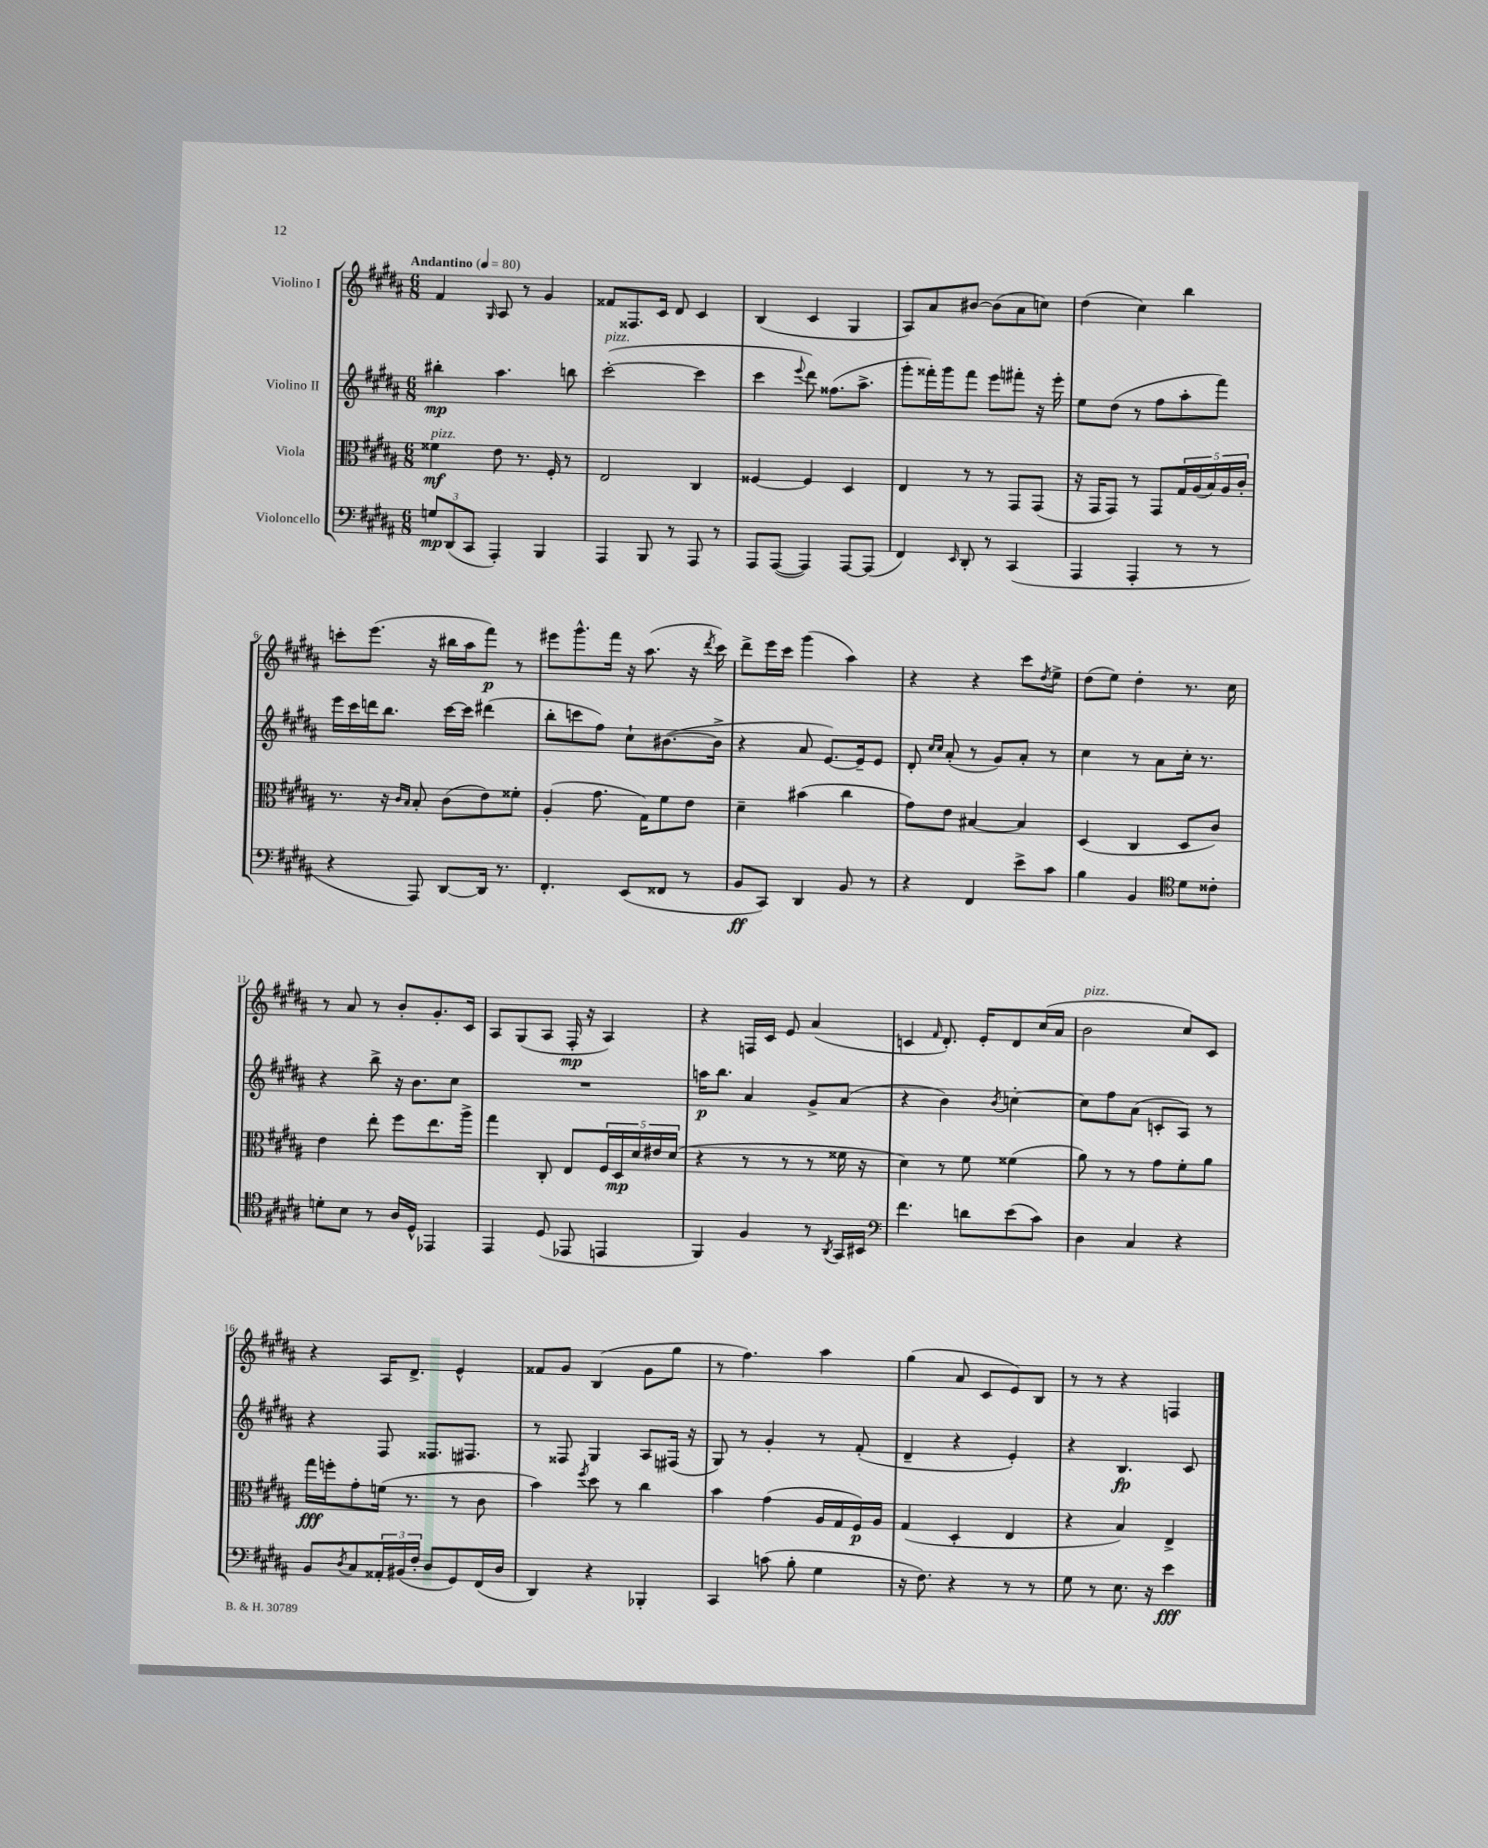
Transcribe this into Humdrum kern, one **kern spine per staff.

**kern	**dynam	**kern	**dynam	**kern	**dynam	**kern	**dynam
*part4	*part4	*part3	*part3	*part2	*part2	*part1	*part1
*staff4	*staff4	*staff3	*staff3	*staff2	*staff2	*staff1	*staff1
*I"Violoncello	*	*I"Viola	*	*I"Violino II	*	*I"Violino I	*
*clefF4	*	*clefC3	*	*clefG2	*	*clefG2	*
*k[f#c#g#d#a#]	*	*k[f#c#g#d#a#]	*	*k[f#c#g#d#a#]	*	*k[f#c#g#d#a#]	*
*M6/8	*	*M6/8	*	*M6/8	*	*M6/8	*
*MM80	*	*MM80	*	*MM80	*	*MM80	*
=1	=1	=1	=1	=1	=1	=1	=1
!	!	!	!	!	!	!LO:TX:a:B:t=Andantino	!
!	!	!LO:TX:a:i:t=pizz.	!	!	!	!	!
12Gn/L	mp	4f##X\	mf	4bb#X'\	mp	4f#/	.
(12DD#/	.	.	.	.	.	.	.
12CC#/J	.	.	.	.	.	.	.
.	.	.	.	.	.	16qqG#/	.
4AAA#'/)	.	8e\	.	4.aa#\	.	8A#/	.
.	.	8.r	.	.	.	8r	.
4BBB/	.	.	.	.	.	4g#/	.
.	.	16F#'/	.	.	.	.	.
.	.	8r	.	8bbn\	.	.	.
=2	=2	=2	=2	=2	=2	=2	=2
!	!	!	!	!LO:TX:a:i:t=pizz.	!	!	!
4AAA#/	.	2E/	.	([2ccc#'\	.	8f##X/L	.
.	.	.	.	.	.	8.F##X/	.
8BBB/	.	.	.	.	.	.	.
.	.	.	.	.	.	16c#/Jk	.
8r	.	.	.	.	.	8d#/	.
8AAA#/	.	4C#/	.	4ccc#\]	.	4c#/	.
8r	.	.	.	.	.	.	.
=3	=3	=3	=3	=3	=3	=3	=3
8AAA#/L	.	[4F##X/	.	4ccc#\	.	(4B/	.
([8AAA#/J	.	.	.	.	.	.	.
.	.	.	.	8qqeee/	.	.	.
4AAA#/])	.	4F##/]	.	8ddd#\)	.	4c#/	.
.	.	.	.	(8.ff##X\L	.	.	.
[8AAA#/L	.	4D#/	.	.	.	4G#/	.
.	.	.	.	8.aa#^\J	.	.	.
(8AAA#/J]	.	.	.	.	.	.	.
=4	=4	=4	=4	=4	=4	=4	=4
4FF#/)	.	4E/	.	8ggg#'\L	.	8A#/L)	.
.	.	.	.	16fff##X'\L)	.	8a#/	.
.	.	.	.	16ggg#\J	.	.	.
16qqEE/	.	.	.	.	.	.	.
8DD#'/	.	8r	.	8fff##\J	.	[8b#X/J	.
8r	.	8r	.	8eee\L	.	(8b#\L]	.
(4CC#/	.	8GG#/L	.	8fff#X'\J	.	8a#\	.
.	.	(8GG#/J	.	16r	.	8ccn\J)	.
.	.	.	.	16eee'\	.	.	.
=5	=5	=5	=5	=5	=5	=5	=5
4AAA#/	.	16r	.	8ee\L	.	(4dd#\	.
.	.	16GG#/KL	.	.	.	.	.
.	.	8GG#/J)	.	(8dd#\J	.	.	.
4AAA#'/	.	8r	.	8r	.	4cc#\)	.
.	.	8GG#/L	.	8ff#\L	.	.	.
8r	.	20G#/L	.	8aa#'\	.	4bb\	.
.	.	(20A#/	.	.	.	.	.
.	.	20B/)	.	.	.	.	.
8r	.	.	.	8fff#\J)	.	.	.
.	.	20A#/	.	.	.	.	.
.	.	20c#'/JJ	.	.	.	.	.
!!LO:LB:g=z
=6	=6	=6	=6	=6	=6	=6	=6
4r	.	8.r	.	16eee\LL	.	8cccn'\L	.
.	.	.	.	16ccc#\	.	.	.
.	.	.	.	16dddn\J	.	(8.eee\J	.
.	.	16r	.	8.bb\J	.	.	.
.	.	16qqc#/LL	.	.	.	.	.
.	.	16qqB/JJ	.	.	.	.	.
8AAA#/)	.	8B'/	.	.	.	.	.
.	.	.	.	.	.	16r	.
[8DD#/L	.	(8c#\L	.	[16ccc#\LL	.	16bb#X\LL	.
.	.	.	.	16ccc#\JJ]	.	16aa#\J	.
16DD#/Jk]	.	8e\)	.	(4ddd#X\	.	8fff#\J)	p
8.r	.	.	.	.	.	.	.
.	.	8f##X'\J	.	.	.	8r	.
=7	=7	=7	=7	=7	=7	=7	=7
4.FF#'/	.	(4A#'/	.	8bb'\L	.	8eee#X\L	.
.	.	.	.	8cccn\	.	8.ggg#^^\	.
.	.	8.g#\	.	8ff#\J)	.	.	.
.	.	.	.	.	.	16fff#\Jk	.
(8EE/L	.	.	.	8cc#`\L	.	16r	.
.	.	16G#\KL)	.	.	.	(8.aa#\	.
8FF##X/J	.	8f#\	.	([8.b#X\	.	.	.
8r	.	8e\J	.	.	.	16r	.
.	.	.	.	.	.	8qddd#/	.
.	.	.	.	16b#^\Jk]	.	16ccc#\)	.
=8	=8	=8	=8	=8	=8	=8	=8
8BB/L	ff	4d#~\	.	4r	.	8ddd#^\L	.
8CC#/J)	.	.	.	.	.	16eee\L	.
.	.	.	.	.	.	16ccc#\JJ	.
4DD#/	.	(4b#X\	.	8a#/	.	(4ggg#\	.
.	.	.	.	[8.e/L)	.	.	.
8BB/	.	4cc#\	.	.	.	4aa#\)	.
.	.	.	.	16e~/k]	.	.	.
8r	.	.	.	8e/J	.	.	.
=9	=9	=9	=9	=9	=9	=9	=9
4r	.	8g#\L)	.	8d#'/	.	4r	.
.	.	.	.	16qqcc#/LL	.	.	.
.	.	.	.	16qqcc#/JJ	.	.	.
.	.	8e\J	.	(8a#'/	.	.	.
4FF#/	.	[4B#X/	.	8r	.	4r	.
.	.	.	.	8g#/L)	.	.	.
8e^\L	.	4B#/]	.	8a#'/J	.	8ccc#\L	.
.	.	.	.	.	.	8qdd#/	.
8c#\J	.	.	.	8r	.	8ee^\J	.
=10	=10	=10	=10	=10	=10	=10	=10
4B\	.	(4D#/	.	4cc#\	.	(8dd#\L	.
.	.	.	.	.	.	8ee\J)	.
4BB/	.	4C#/	.	8r	.	4dd#'\	.
.	.	.	.	8a#\L	.	.	.
*clefC4	*	*	*	*	*	*	*
8d#\L	.	8D#/L	.	16cc#'\Jk	.	8.r	.
.	.	.	.	8.r	.	.	.
8c##X'\J	.	8c#/J)	.	.	.	.	.
.	.	.	.	.	.	16cc#\	.
!!LO:LB:g=z
=11	=11	=11	=11	=11	=11	=11	=11
8dn'\L	.	4e\	.	4r	.	8r	.
8B\J	.	.	.	.	.	8a#/	.
8r	.	8ee'\	.	8bb^\	.	8r	.
16A#/LL	.	8ff#\L	.	16r	.	8b'/L	.
16D#^^/JJ	.	.	.	8.b\L	.	.	.
4EE-X/	.	8.ee\	.	.	.	8.g#'/	.
.	.	.	.	8cc#\J	.	.	.
.	.	16aa#^\Jk	.	.	.	16c#/Jk	.
=12	=12	=12	=12	=12	=12	=12	=12
4EE/	.	4gg#\	.	2.r	.	8A#/L	.
.	.	.	.	.	.	(8G#/	.
(8D#/	.	8C#'/	.	.	.	8A#/J	.
8EE-X/	.	8E/L	.	.	.	16F#'/	mp
.	.	.	.	.	.	16r	.
4EEn/	.	20F#/L	.	.	.	4A#/)	.
.	.	20D#/	mp	.	.	.	.
.	.	20d#/	.	.	.	.	.
.	.	20e#X/	.	.	.	.	.
.	.	(20d#/JJ	.	.	.	.	.
=13	=13	=13	=13	=13	=13	=13	=13
4FF#/)	.	4r	.	16aan\KL	p	4r	.
.	.	.	.	8.bb\J	.	.	.
4F#/	.	8r	.	4a#/	.	16Fn/LL	.
.	.	.	.	.	.	16c#/JJ	.
.	.	8r	.	.	.	8e/	.
8r	.	8r	.	8g#^/L	.	(4a#/	.
8qAA#/	.	.	.	.	.	.	.
16GG#/LL	.	16f##X\	.	(8a#/J	.	.	.
16BB#X/JJ	.	16r	.	.	.	.	.
=14	=14	=14	=14	=14	=14	=14	=14
*clefF4	*	*	*	*	*	*	*
4.f#\	.	4d#\)	.	4r	.	4cn/	.
.	.	.	.	.	.	16qqf#/	.
.	.	8r	.	4b\)	.	8.d#'/)	.
8dn\L	.	8f#\	.	.	.	.	.
.	.	.	.	.	.	16e'/KL	.
.	.	.	.	8qb/	.	.	.
(8e\	.	(4f##X\	.	[4ccn'\	.	8d#/	.
8c#\J)	.	.	.	.	.	(16cc#/L	.
.	.	.	.	.	.	16a#/JJ	.
=15	=15	=15	=15	=15	=15	=15	=15
!	!	!	!	!	!	!LO:TX:a:i:t=pizz.	!
4D#\	.	8a#\)	.	8cc\L]	.	2b\	.
.	.	8r	.	8ff#\	.	.	.
4C#/	.	8r	.	(8a#\J	.	.	.
.	.	8g#\L	.	8cn'/L	.	.	.
4r	.	8f#'\	.	8A#/J)	.	8cc#/L)	.
.	.	8a#\J	.	8r	.	8c#/J	.
!!LO:LB:g=z
=16	=16	=16	=16	=16	=16	=16	=16
8BB/L	.	16gg#\LL	fff	4r	.	4r	.
.	.	16ffn'\J	.	.	.	.	.
8qD#/	.	.	.	.	.	.	.
8C#/	.	8g#'\	.	.	.	.	.
24AA##X'/L	.	(16fn\Jk	.	8F#/	.	16A#/KL	.
(24BB#X/	.	.	.	.	.	.	.
.	.	8.r	.	.	.	8.d#^/J	.
24F#'/JJ	.	.	.	.	.	.	.
8D#/L	.	.	.	8.F##X/L	.	.	.
8GG#/)	.	8r	.	.	.	4e^^/	.
.	.	.	.	8.F#X/J	.	.	.
(16FF#/L	.	8c#\	.	.	.	.	.
16D#/JJ	.	.	.	.	.	.	.
=17	=17	=17	=17	=17	=17	=17	=17
4DD#/)	.	4b\)	.	8r	.	8f##X/L	.
.	.	.	.	8F##X/	.	8g#/J	.
.	.	8qff#/	.	.	.	.	.
4r	.	8dd#\	.	4G#/	.	(4B/	.
.	.	8r	.	.	.	.	.
4BBB-X'/	.	4cc#\	.	8A#/L	.	8g#\L	.
.	.	.	.	(16F#X/Jk	.	8gg#\J	.
.	.	.	.	16r	.	.	.
=18	=18	=18	=18	=18	=18	=18	=18
4CC#/	.	4b\	.	8G#/)	.	8r	.
.	.	.	.	8r	.	4.ff#\)	.
(8cn\	.	(4g#\	.	4g#'/	.	.	.
8B'\	.	.	.	.	.	.	.
4G#\	.	16A#/LL	.	8r	.	4aa#\	.
.	.	16G#/	.	.	.	.	.
.	.	16F#/)	p	(8f#'/	.	.	.
.	.	16A#/JJ	.	.	.	.	.
=19	=19	=19	=19	=19	=19	=19	=19
16r	.	(4G#/	.	4d#~/	.	(4gg#\	.
8.F#\)	.	.	.	.	.	.	.
4r	.	4D#'/	.	4r	.	8a#/	.
.	.	.	.	.	.	8c#/L	.
8r	.	4E/	.	4e'/)	.	8e/)	.
8r	.	.	.	.	.	8B/J	.
=20	=20	=20	=20	=20	=20	=20	=20
8G#\	.	4r	.	4r	.	8r	.
8r	.	.	.	.	.	8r	.
8.E\	.	4B/)	.	4.B/	fp	4r	.
16r	.	.	.	.	.	.	.
4e\	fff	4E^/	.	.	.	4Fn/	.
.	.	.	.	8c#/	.	.	.
==	==	==	==	==	==	==	==
*-	*-	*-	*-	*-	*-	*-	*-
